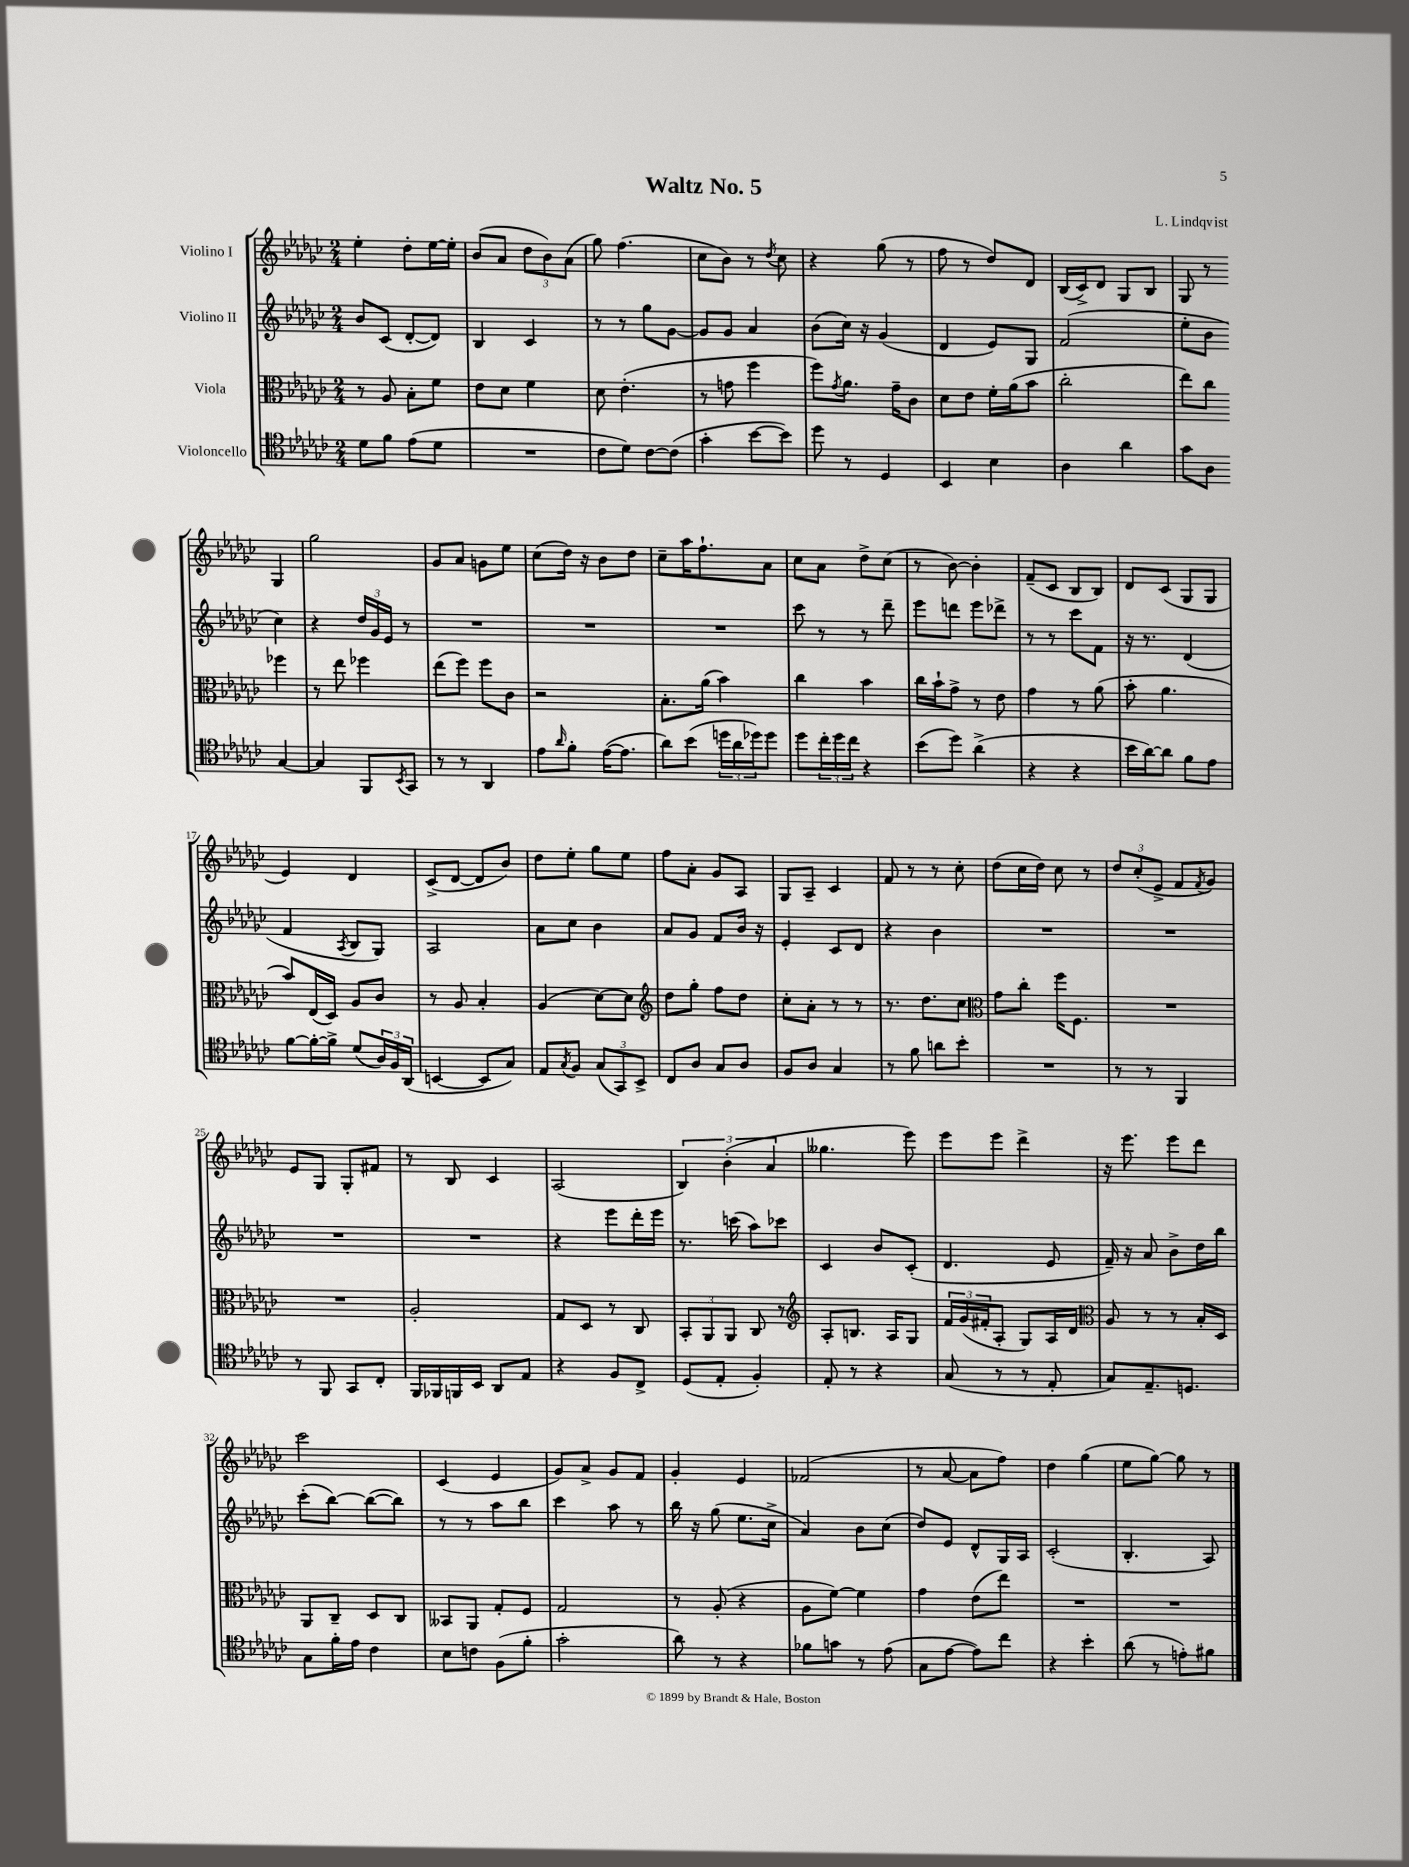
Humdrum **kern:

**kern	**kern	**kern	**kern
*staff4	*staff3	*staff2	*staff1
*clefC4	*clefC3	*clefG2	*clefG2
*k[b-e-a-d-g-c-]	*k[b-e-a-d-g-c-]	*k[b-e-a-d-g-c-]	*k[b-e-a-d-g-c-]
*M2/4	*M2/4	*M2/4	*M2/4
8d-	8r	8b-	4ee-'
8f	8A-	(8c-	.
(8e-	8B-'	[8d-'	8dd-'
8d-	8f	8d-])	[16ee-
.	.	.	16ee-']
=	=	=	=
2r	8e-	4B-	(8b-
.	8d-	.	8a-
.	4f	4c-	12dd-
.	.	.	12b-)
.	.	.	(12a-
=	=	=	=
8c-	8d-	8r	8gg-)
8d-)	(4.e-'	8r	(4.ff
[8c-	.	8gg-	.
(8c-]	.	[8g-	.
=	=	=	=
4g-'	8r	8g-]	8cc-
.	8g	8g-	8b-)
[8b-	4ff	4a-	8r
.	.	.	8qdd-
8b-])	.	.	8cc-
=	=	=	=
8dd-	8ff)	(8b-	4r
.	8qg-	.	.
8r	8.a-	16cc-)	.
.	.	16r	.
4D-	.	(4g-	(8gg-
.	16g-~	.	.
.	8c-	.	8r
=	=	=	=
4BB-	8d-	4d-	8ff
.	8e-	.	8r
4B-	16f'	8e-)	8dd-)
.	(16a-	.	.
.	8b-	8G-	8d-
=	=	=	=
4A-	2cc-'	(2f	(16B-
.	.	.	16c-^)
.	.	.	8d-
4a-	.	.	8G-
.	.	.	8B-
=	=	=	=
8g-	8ee-)	8ee-'	8G-
8A-	8cc-	8b-	8r
[4G-	4ff-	4cc-)	4G-
=	=	=	=
4G-]	8r	4r	2gg-
.	8ee-	.	.
8FF	4ff-	24dd-	.
.	.	24g-	.
.	.	24e-	.
8qBB-	.	.	.
8GG-	.	8r	.
=	=	=	=
8r	(8ee-	2r	8g-
8r	8ff)	.	8a-
4AA-	8ff	.	8g
.	8c-	.	8ee-
=	=	=	=
8e-	2r	2r	(8cc-
16qqa-	.	.	.
8f'	.	.	16dd-)
.	.	.	16r
([16e-	.	.	8b-
8.e-]	.	.	.
.	.	.	8dd-
=	=	=	=
8a-)	8.B-'	2r	8cc-~
(8b-	.	.	16aa-
.	(16a-	.	8.ff`
24dd	4b-)	.	.
24a-	.	.	.
24dd-)	.	.	.
8dd-	.	.	8a-
=	=	=	=
8dd-	4cc-	8ccc-	8cc-
24cc-'	.	8r	8a-
24dd-	.	.	.
24cc-	.	.	.
4r	4b-	8r	8dd-^
.	.	8ddd-~	(8cc-
=	=	=	=
(8b-	16cc-	8eee-	8r
.	16b-`	.	.
8dd-)	8g-^	8ddd	[8b-)
(4a-^	8r	8eee-	4b-']
.	8e-	8ddd-^	.
=	=	=	=
4r	4g-	8r	(8f~
.	.	8r	8c-
4r	8r	8ccc-	8B-
.	(8a-	8f	8B-)
=	=	=	=
16b-	8b-'	16r	8d-
[16a-)	.	8.r	.
8a-]	4.a-	.	(8c-
8f	.	(4d-	8G-
8e-	.	.	8G-
=	=	=	=
[8f	8b-)	4f	4e-)
16f'_	(16E-	.	.
16f^]	16D-)	.	.
.	.	8qA-	.
(8d-	8A-	8B-	4d-
24A-)	8c-	8G-)	.
24F	.	.	.
(24AA-	.	.	.
=	=	=	=
[4BB	8r	2A-	(8c-^
.	8A-	.	[8d-
8BB]	4B-'	.	8d-]
8G-)	.	.	8b-)
=	=	=	=
8E-	(4A-	8a-	8dd-
8qG-	.	.	.
8F	.	8cc-	8ee-'
(12G-	[8d-)	4b-	8gg-
12GG-)	.	.	.
.	8d-]	.	8ee-
12BB-^	.	.	.
=	=	=	=
*	*clefG2	*	*
8C-	8dd-	8a-	8ff
8A-	8gg-'	8g-	8a-'
8G-	8ff	8f	8g-
8A-	8dd-	16b-	8A-
.	.	16r	.
=	=	=	=
8F	8cc-'	4e-'	8G-
8A-	8a-'	.	8A-~
4G-	8r	8c-	4c-
.	8r	8d-	.
=	=	=	=
8r	8.r	4r	8f
8f	.	.	8r
.	8.dd-	.	.
8a	.	4b-	8r
8b-'	8cc-	.	8cc-'
=	=	=	=
*	*clefC3	*	*
2r	8g-	2r	(8dd-
.	8cc-'	.	16cc-
.	.	.	16dd-)
.	16ff	.	8cc-
.	8.F	.	.
.	.	.	8r
=	=	=	=
8r	2r	2r	12dd-
.	.	.	(12cc-'
8r	.	.	.
.	.	.	12e-^
4FF	.	.	8f
.	.	.	8qf
.	.	.	8g-)
=	=	=	=
8r	2r	2r	8e-
8FF	.	.	8G-
8GG-	.	.	8G-'
8C-'	.	.	8f#
=	=	=	=
16FF	2A-'	2r	8r
16FF-	.	.	.
16FF	.	.	8B-
16BB-	.	.	.
8AA-	.	.	4c-
8E-	.	.	.
=	=	=	=
4r	8G-	4r	(2A-
.	8D-	.	.
8F	8r	8eee-	.
8C-^	8C-	16ddd-'	.
.	.	16eee-	.
=	=	=	=
(8D-	12BB-'	8.r	6B-)
.	12AA-	.	.
8E-'	.	.	.
.	12AA-	.	(6b-'
.	.	(16ccc	.
4F')	8C-	8aa-)	.
.	.	.	6a-
.	8r	8ccc-	.
=	=	=	=
*	*clefG2	*	*
8E-'	8A-'	4c-	4.gg--
8r	8.B	.	.
4r	.	8b-	.
.	16A-	.	.
.	8G-	(8c-'	8eee-)
=	=	=	=
(8G-	24f	4.d-	8eee-
.	(24g-	.	.
.	24f#'	.	.
8r	8A-'	.	8eee-
8r	8G-)	.	4ddd-^
8E-'	16A-	8e-	.
.	16d-	.	.
=	=	=	=
*	*clefC3	*	*
8G-)	8A-	16f~)	16r
.	.	16r	8.eee-
8.E-~	8r	8a-	.
.	8r	8b-^	8eee-
8.D	.	.	.
.	16B-'	16dd-	8ddd-
.	16D-	16bb-	.
=	=	=	=
8G-	8AA-	(8ccc-'	2ccc-
16f'	8C-~	[8bb-)	.
16e-	.	.	.
4c-	8D-	(8bb-_	.
.	8C-	8bb-])	.
=	=	=	=
8B-	8BB--	8r	(4c-
8c	8AA-	8r	.
(8F	8G-'	8aa-	4e-
8f'	8F	8bb-	.
=	=	=	=
2g-'	2G-	4ccc-	8g-)
.	.	.	8a-^
.	.	8aa-	8g-
.	.	8r	8f
=	=	=	=
8a-)	8r	16bb-	4g-'
.	.	16r	.
8r	(8A-'	(8gg-	.
4r	4r	8.ee-	4e-
.	.	16cc-^	.
=	=	=	=
8f-	8A-	4a-)	(2f-
8g	[8f)	.	.
8r	4f]	8b-	.
(8e-	.	(8cc-	.
=	=	=	=
8G-	4g-	8dd-)	8r
[8e-	.	8e-	[8a-
8e-])	(8e-	8d-^^	8a-]
8cc-	8ee-)	16G-	8ff)
.	.	16A-	.
=	=	=	=
4r	2r	(2c-'	4dd-
4b-'	.	.	(4gg-
=	=	=	=
(8a-	2r	4.B-'	8ee-
8r	.	.	[8gg-)
8e')	.	.	8gg-]
8f#	.	8A-)	8r
==	==	==	==
*-	*-	*-	*-
